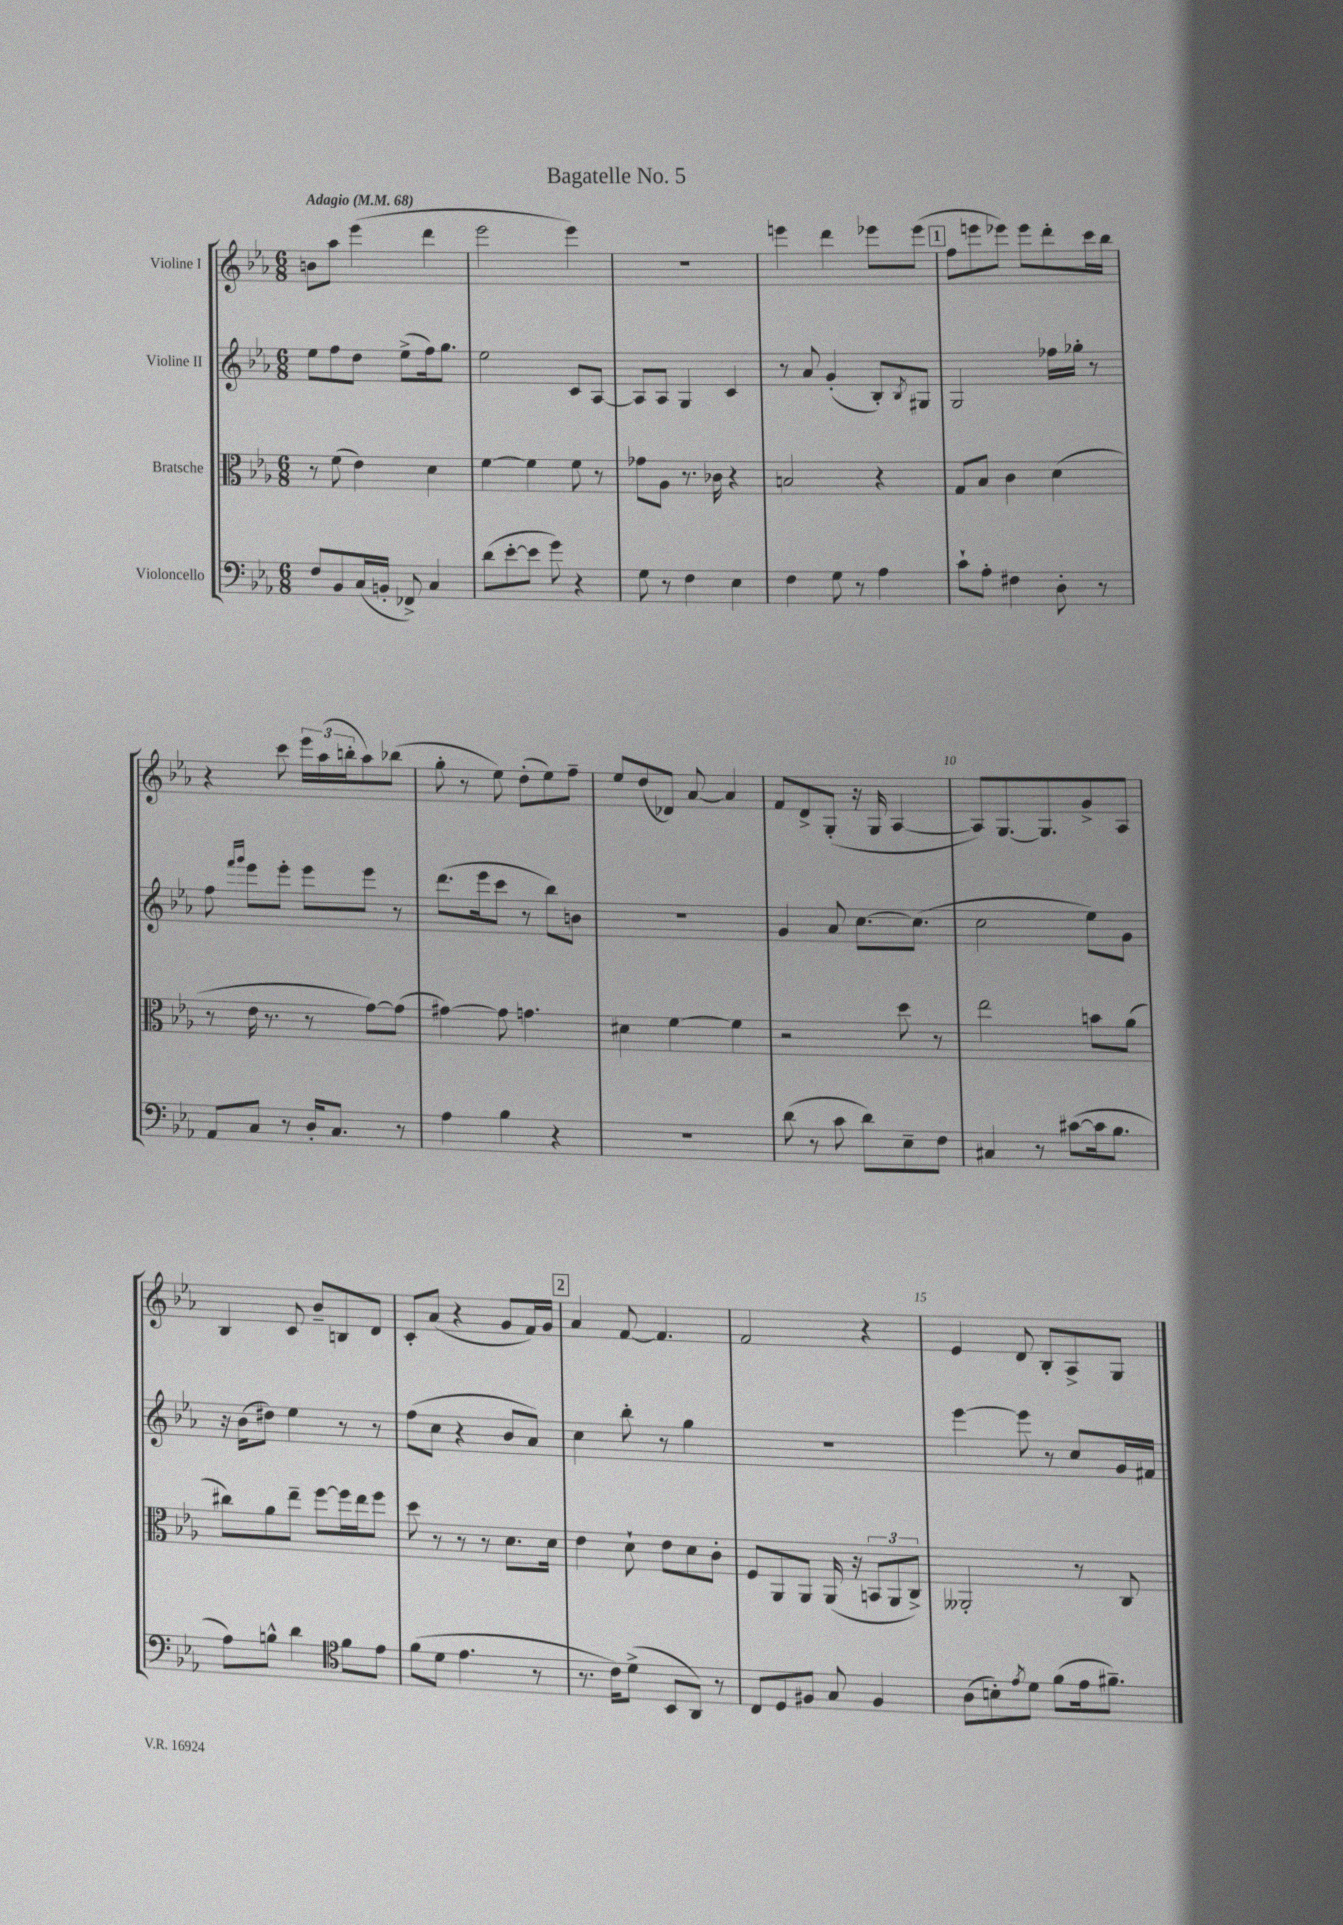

**kern	**kern	**kern	**kern
*part4	*part3	*part2	*part1
*staff4	*staff3	*staff2	*staff1
*I"Violoncello	*I"Bratsche	*I"Violine II	*I"Violine I
*clefF4	*clefC3	*clefG2	*clefG2
*k[b-e-a-]	*k[b-e-a-]	*k[b-e-a-]	*k[b-e-a-]
*M6/8	*M6/8	*M6/8	*M6/8
*MM68	*MM68	*MM68	*MM68
=1	=1	=1	=1
!	!	!	!LO:TX:a:B:t=Adagio
8F/L	8r	8ee-\L	8bn\L
8BB-/	(8f\	8ff\	8aa-\J
(16C/L	4e-\)	8dd\J	(4eee-\
16BBn'/JJ	.	.	.
8FF-X^/)	.	(8ee-^\L	.
4C/	4d\	16ff\k)	4ddd\
.	.	8.gg\J	.
=2	=2	=2	=2
(8d\L	[4f\	2ee-\	2eee-\
[8e-'\	.	.	.
8e-\J]	4f\]	.	.
8g\)	.	.	.
4r	8f\	8c/L	4eee-\)
.	8r	[8A-/J	.
=3	=3	=3	=3
8G\	8g-X\L	8A-/L]	2.r
8r	8A-\J	8A-/J	.
4F\	8.r	4G/	.
.	16c-X\	.	.
4E-\	4r	4c/	.
=4	=4	=4	=4
4F\	2Bn/	8r	4eeen\
.	.	8a-/	.
8G\	.	(4g'/	4ddd\
8r	.	.	.
4A-\	4r	8B-'/L)	8eee-X\L
.	.	8qB-/	.
.	.	8G#X/J	(8eee-\J
!!LO:REH:place=s1:t=1
=5	=5	=5	=5
8c`\L	8G/L	2G/	8ff\L
8A-'\J	8B-/J	.	8eeen\
4F#X\	4c\	.	8eee-X\J)
.	.	.	8eee-\L
8D'\	(4d\	16ff-X\LL	8ddd'\
.	.	16gg-X'\JJ	.
8r	.	8r	16ccc\L
.	.	.	16bb-\JJ
!!LO:LB:g=z
=6	=6	=6	=6
8AA-/L	8r	8ff\	4r
.	.	16qqfff/LL	.
.	.	16qqggg/JJ	.
8C/J	16e-\	8eee-\L	.
.	8.r	.	.
8r	.	8eee-'\J	8ccc\
16D'/KL	8r	8eee-\L	24eee-\LL
.	.	.	(24aa-\
8.C/J	.	.	.
.	.	.	24bbn'\J
.	[8g\L)	8eee-\J	8aa-\)
8r	(8g\J]	8r	(8bb-X\J
=7	=7	=7	=7
4A-\	[4g#X\)	(8.ddd\L	8gg'\
.	.	.	8r
.	.	16eee-\k	.
4B-\	8g#\]	8ccc\J	8ee-\)
.	4.gn\	8r	(8dd'\L
4r	.	8bb-\L)	8ee-\)
.	.	8bn\J	8ff~\J
=8	=8	=8	=8
2.r	4d#X\	2.r	8ee-/L
.	.	.	(8dd/
.	[4f\	.	8d-X/J)
.	.	.	[8a-/
.	4f\]	.	4a-/]
=9	=9	=9	=9
(8d\	2r	4g/	8f/L
8r	.	.	8d^/
8c\	.	8a-/	(8G'/J
8d\L)	.	[8.cc\L	16r
.	.	.	16G/
8E-~\	8dd\	.	[4A-/
.	.	(8.cc\J]	.
8F\J	8r	.	.
=10	=10	=10	=10
4C#X/	2ee-\	2cc\	8A-/L])
.	.	.	[8.G/
8r	.	.	.
.	.	.	8.G/]
([8c#X\L	.	.	.
16c#\k]	8bn\L	8ee-\L)	8g^/
8.B-\J	.	.	.
.	(8a-\J	8g\J	8A-/J
!!LO:LB:g=z
=11	=11	=11	=11
8A-\L)	8cc#X\L)	16r	4B-/
.	.	(16b-\KL	.
8Bn^^\J	8a-\	8dd#X\J)	.
4d\	8ee-~\J	4ee-\	8c/
.	[8ff\L	.	8b-~/L
*clefC4	*	*	*
8f\L	16ff\L]	8r	8Bn/
.	16ee-\J	.	.
8e-\J	8ff\J	8r	8d/J
=12	=12	=12	=12
(8f\L	8dd\	(8ff\L	8c'/L
8d\J	8r	8cc\J	(8a-/J
4.e-\	8r	4r	4r
.	8r	.	.
.	8.d\L	8b-/L	8g/L
8r	.	8a-/J)	16f/L)
.	16d\Jk	.	16g/JJ
!!LO:REH:place=s1:t=2
=13	=13	=13	=13
8.r	4e-\	4cc\	4a-/
16c\KL)	.	.	.
(8d^\J	8d`\	8bb-'\	[8f/
8BB-/L	8e-\L	8r	4.f/]
8AA-/J)	8d\	4gg\	.
8r	8c'\J	.	.
=14	=14	=14	=14
8C/L	8F/L	2.r	2f/
8D/	8AA-/	.	.
8F#X/J	8AA-/J	.	.
8G/	(16AA-/	.	.
.	16r	.	.
4F#/	12BBn/L	.	4r
.	12AA-/	.	.
.	12C^/J)	.	.
=15	=15	=15	=15
(8A-\L	2AA--X'/	[4eee-\	4e-/
8Bn'\)	.	.	.
8qe-/	.	.	.
8d\J	.	8eee-\]	8d/
(8f\L	.	8r	8B-'/L
16e-\k	8r	8cc/L	8A-^/
8.f#X~\J)	.	.	.
.	8C/	16g/L	8G/J
.	.	16f#X/JJ	.
==	==	==	==
*-	*-	*-	*-
